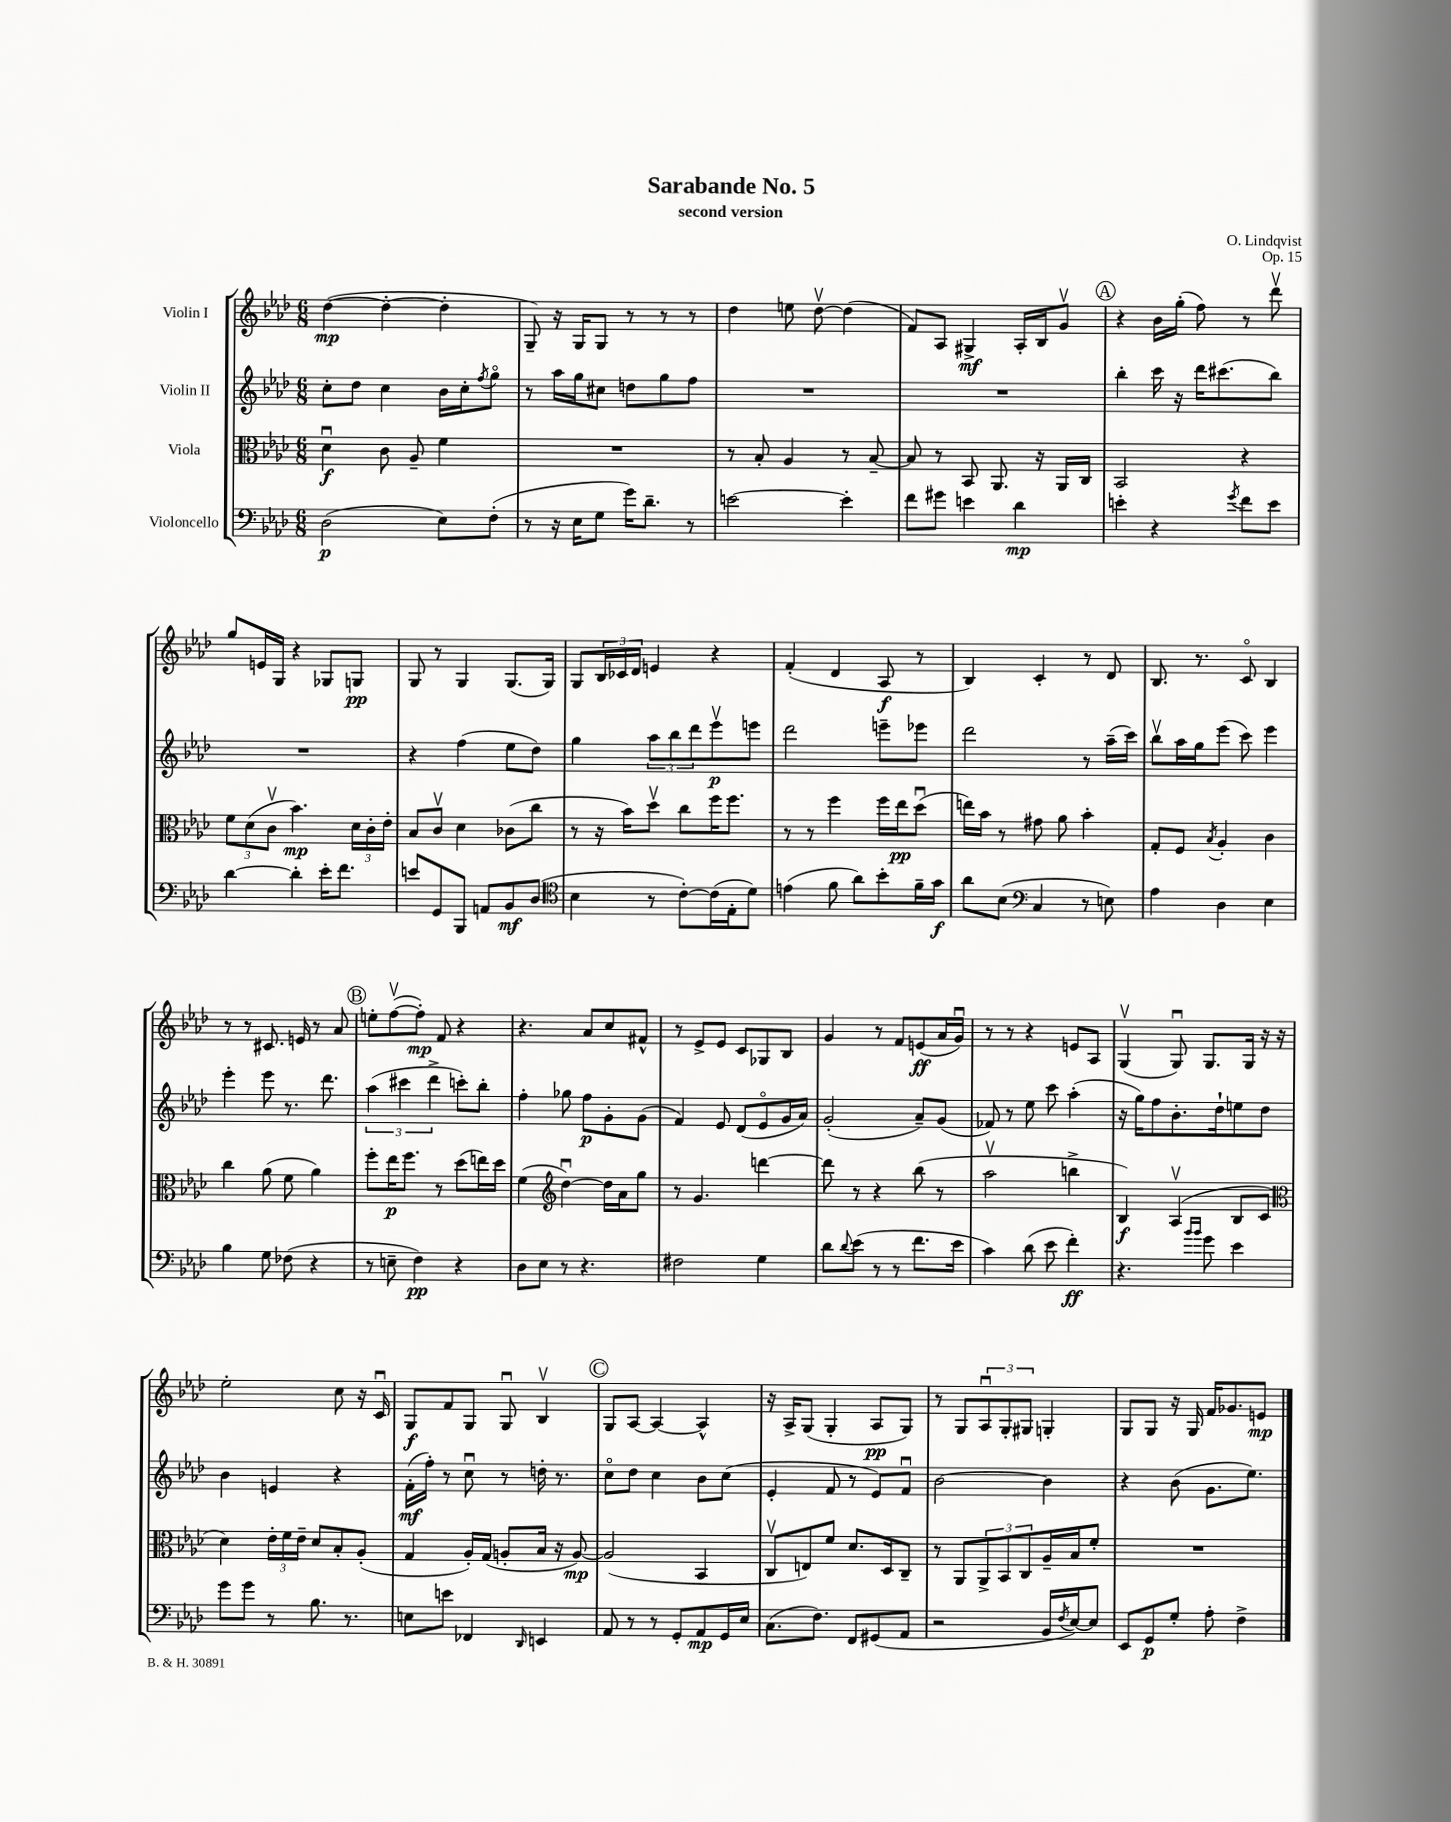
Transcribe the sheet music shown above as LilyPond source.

\header { title = "Sarabande No. 5" composer = "O. Lindqvist" subtitle = "second version" opus = "Op. 15" }
<<
\new StaffGroup <<
\new Staff = "s0" \with { instrumentName = "Violin I" } {
    \clef treble \key aes \major \numericTimeSignature \time 6/8
    des''4~\mp( des''4~-. des''4-. |
    g8--) r16 g16 g8 r8 r8 r8 |
    des''4 e''8 des''8~\upbow des''4( |
    f'8) aes8 gis4->\mf aes16-. bes16 g'8\upbow |
    \mark \markup { \circle "A" } r4 bes'16 g''16-.( f''8) r8 des'''8\upbow |
    g''8 e'16 g16 r4 ges8 g8\pp |
    g8 r8 g4 g8.( g16) |
    g8 \tuplet 3/2 { bes16 ces'16 des'16 } e'4 r4 |
    f'4-.( des'4 aes8\f r8 |
    bes4) c'4-. r8 des'8 |
    bes8. r8. c'8\flageolet bes4 |
    r8 r8 cis'8. e'16 r8 aes'8 |
    \mark \markup { \circle "B" } e''8-. f''8~\upbow( f''8-.\mp) f'8 r4 |
    r4. aes'8 c''8 fis'8-^ |
    r8 ees'8-> ees'8 c'8 ges8 bes8 |
    g'4 r8 f'8 e'8\ff( aes'16 g'16\downbow) |
    r8 r8 r4 e'8 aes8 |
    g4\upbow( g8\downbow) g8. g16 r16 r16 |
    ees''2-. c''8 r16 c'16\downbow |
    g8\f f'8 g8 g8\downbow bes4\upbow |
    \mark \markup { \circle "C" } g8 aes8~ aes4~ aes4-^ |
    r16 aes16-> g8( g4-. aes8\pp g8) |
    r8 g8 \tuplet 3/2 { aes8\downbow g8-. gis8 } g4-. |
    g8 g8 r16 g16 f'16 ges'8. e'8\mp \bar "|." |
}
\new Staff = "s1" \with { instrumentName = "Violin II" } {
    \clef treble \key aes \major \numericTimeSignature \time 6/8
    c''8-. des''8 c''4 bes'16 c''16-. \acciaccatura { f''8 } g''8\flageolet |
    r8 aes''16 g''16 cis''8 d''8 g''8 f''8 |
    R2. |
    R2. |
    \mark \markup { \circle "A" } bes''4-. c'''16 r16 des'''16 cis'''8.( bes''8) |
    R2. |
    r4 f''4( ees''8 des''8) |
    g''4 \tuplet 3/2 { aes''8 bes''8 des'''8 } ees'''8\upbow\p e'''8 |
    des'''2 e'''8-- ees'''8 |
    des'''2 r8 aes''16--( c'''16) |
    bes''8\upbow aes''16 g''16 ees'''8( c'''8) ees'''4 |
    ees'''4-. ees'''8 r8. des'''8. |
    \mark \markup { \circle "B" } \tuplet 3/2 { aes''4( cis'''4 des'''4-> } c'''8-.) bes''8-. |
    f''4-. ges''8 f''8\p g'8-. g'8( |
    f'4) ees'8 des'8( ees'8\flageolet g'16 aes'16) |
    g'2-.( aes'8--) g'8( |
    fes'8) r8 ees''8 c'''8 aes''4-.( |
    r16 g''16) f''8 bes'8.-. des''16-! e''8 des''8 |
    bes'4 e'4 r4 |
    f'16-.\mf( f''16-.) r8 c''8\downbow r8 d''16-. r8. |
    \mark \markup { \circle "C" } c''8\flageolet des''8 c''4 bes'8 c''8( |
    ees'4-. f'8 r8 ees'8) f'8\downbow |
    bes'2~ bes'4 |
    r4 bes'8( g'8. ees''8.) \bar "|." |
}
\new Staff = "s2" \with { instrumentName = "Viola" } {
    \clef alto \key aes \major \numericTimeSignature \time 6/8
    des'4\downbow\f c'8 aes8-- f'4 |
    R2. |
    r8 bes8-. aes4 r8 bes8~-- |
    bes8 r8 bes,8 aes,8. r16 aes,16 c16 |
    \mark \markup { \circle "A" } bes,2 r4 |
    \tuplet 3/2 { f'8 des'8( c'8\upbow } bes'4.\mp) \tuplet 3/2 { des'16 c'16-. ees'16-. } |
    bes8 c'8\upbow des'4 ces'8( c''8 |
    r8 r16 bes'16) des''8\upbow c''8 f''16 f''8. |
    r8 r8 f''4 f''16 ees''16\pp des''8\downbow( |
    e''16) bes'16 r8 gis'8 aes'8 bes'4-. |
    g8-. f8 \acciaccatura { bes8 } aes4-. c'4 |
    c''4 aes'8( f'8 aes'4) |
    \mark \markup { \circle "B" } f''8-. ees''16\p f''8. r8 des''8( e''16) des''16 |
    f'4( \clef treble des''4~\downbow) des''16 aes'16 g''8 |
    r8 g'4. d'''4~ |
    d'''8 r8 r4 bes''8( r8 |
    aes''2\upbow b''4-> |
    bes4\f) aes4\upbow( bes8 c'8 |
    \clef alto des'4) \tuplet 3/2 { ees'16-. f'16 ees'16-- } des'8 bes8-. aes8-.( |
    g4 aes16-.) g16( a8-. bes16 r16 a8~\mp) |
    \mark \markup { \circle "C" } a2( bes,4 |
    c8\upbow e8) f'8 des'8. des16 c8-- |
    r8 aes,8 \tuplet 3/2 { aes,8-> bes,8 c8 } aes16-- bes16 f'8-. |
    R2. \bar "|." |
}
\new Staff = "s3" \with { instrumentName = "Violoncello" } {
    \clef bass \key aes \major \numericTimeSignature \time 6/8
    des2\p( ees8) f8-.( |
    r8 r16 ees16 g8 g'16) des'8.-- r8 |
    e'2~ e'4-. |
    f'8 gis'8 e'4 des'4\mp |
    \mark \markup { \circle "A" } e'4-. r4 \acciaccatura { g'8 } f'8 e'8 |
    des'4~ des'4-. ees'16-. f'8. |
    e'8 g,8 bes,,8 a,8 bes,8\mf des8( |
    \clef tenor bes4 r8 c'8~-.) c'16( ees16-. des'8) |
    e'4( f'8 aes'8) bes'8-. f'16-- g'16\f |
    aes'8 bes8( \clef bass c4 r8 e8) |
    aes4 des4 ees4 |
    bes4 g8 fes8( r4 |
    \mark \markup { \circle "B" } r8 e8-- f4\pp) r4 |
    des8 ees8 r8 r4. |
    fis2 g4 |
    des'8 \appoggiatura { des'8 } ees'8( r8 r8 f'8. ees'16 |
    c'4) des'8( ees'8 f'4-.\ff) |
    r4. \grace { bes'16 bes'16 } g'8 ees'4 |
    g'8 g'8 r8 bes8. r8. |
    e8 e'8 fes,4 \grace { des,16 } e,4 |
    \mark \markup { \circle "C" } aes,8 r8 r8 g,8-. aes,8\mp g,16 ees16 |
    c8.( f8.) f,8 gis,8( aes,8 |
    r2 bes,16 \acciaccatura { f8 } ees16~) ees8 |
    ees,8 g,8\p g8-. aes8-. f4-> \bar "|." |
}
>>
>>
\layout { \context { \Score \remove "Bar_number_engraver" } }
